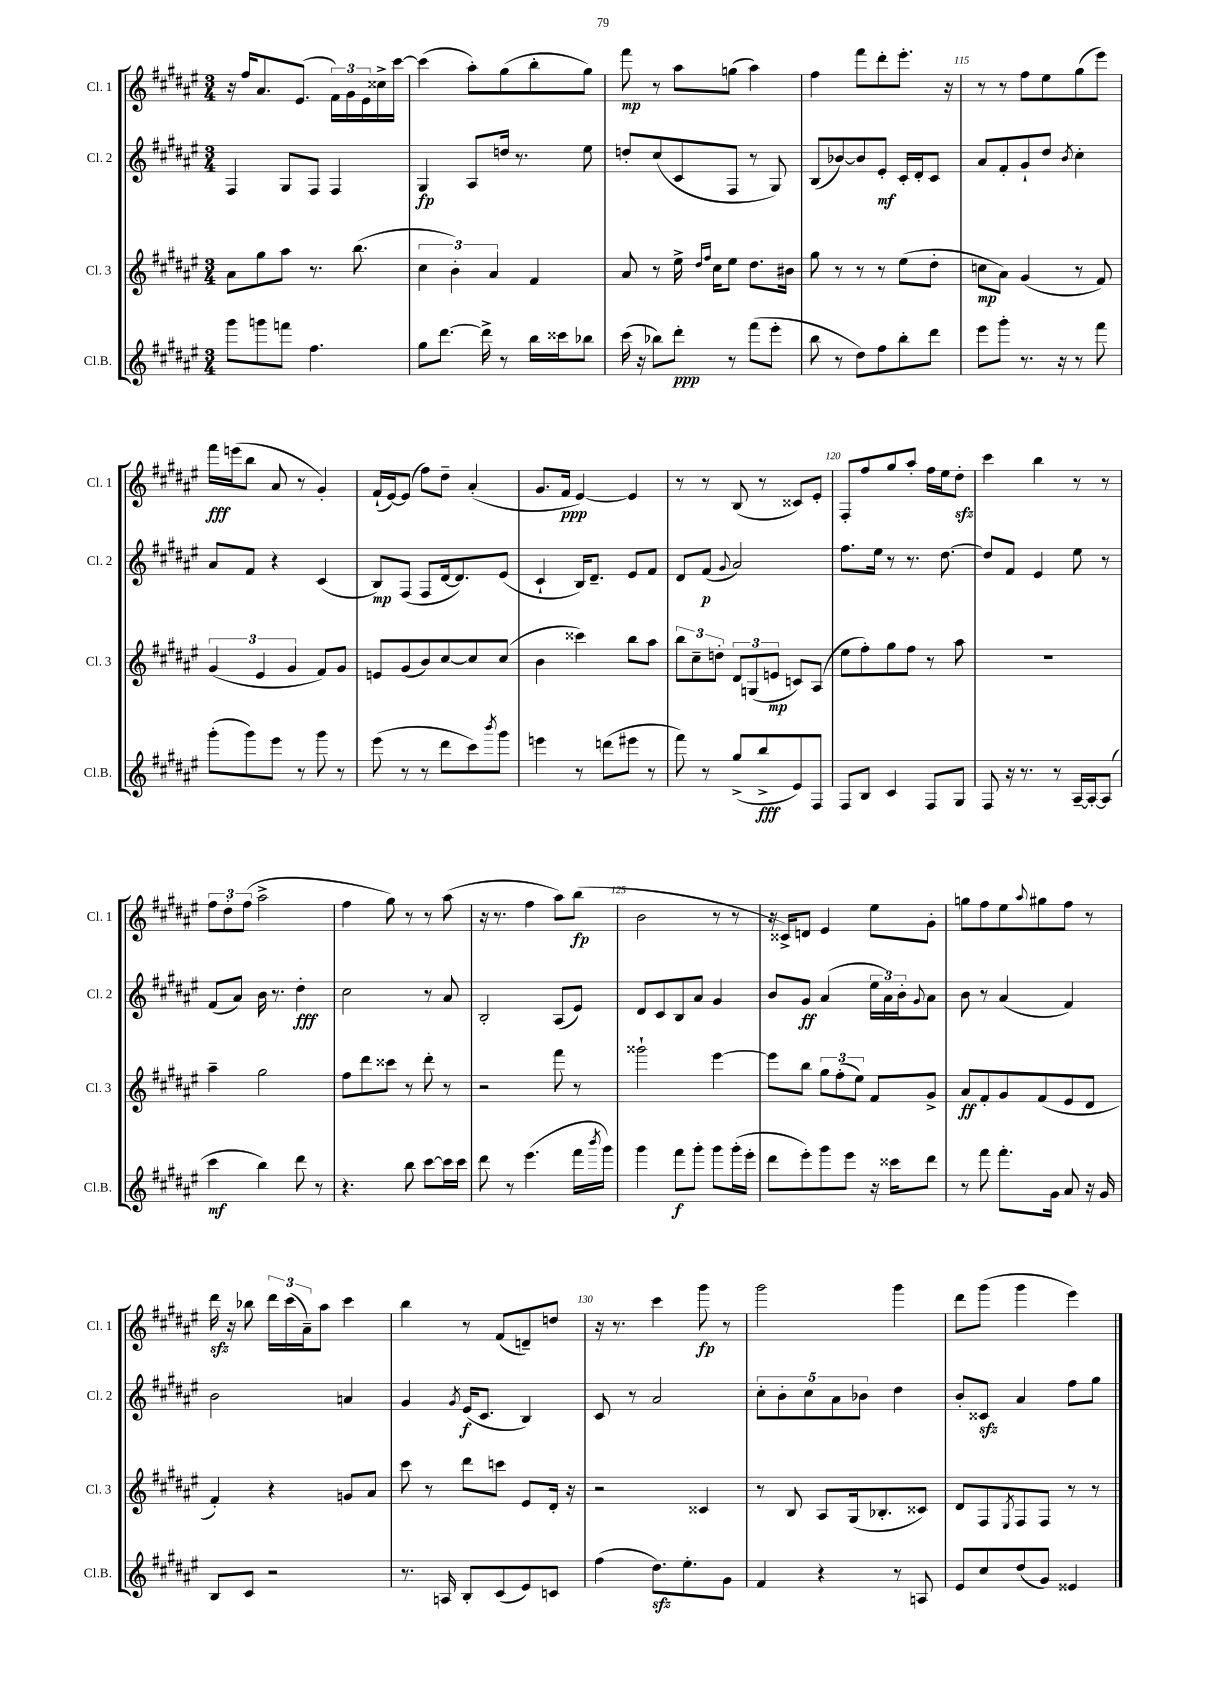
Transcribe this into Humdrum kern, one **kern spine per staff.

**kern	**kern	**kern	**kern
*staff4	*staff3	*staff2	*staff1
*clefG2	*clefG2	*clefG2	*clefG2
*k[f#c#g#d#a#e#]	*k[f#c#g#d#a#e#]	*k[f#c#g#d#a#e#]	*k[f#c#g#d#a#e#]
*M3/4	*M3/4	*M3/4	*M3/4
8ggg#	8a#	4F#	16r
.	.	.	16ff#
8ggg	8gg#	.	8.a#
8fff	8aa#	8G#	.
.	.	.	(8.e#
4.ff#	8.r	8F#	.
.	.	4F#	24f#)
.	.	.	24g#
.	(8.bb	.	.
.	.	.	24e#
.	.	.	16cc##^
.	.	.	[16ccc#
=	=	=	=
8gg#	6cc#	4G#	(4ccc#]
[8.ddd#	.	.	.
.	6b')	.	.
.	.	8A#	8aa#')
16ddd#^]	.	.	.
.	6a#	.	.
8r	.	16dd	(8gg#
.	.	8.r	.
16bb	4f#	.	8bb'
16ccc##	.	.	.
8bb-	.	8ee#	8gg#)
=	=	=	=
(16ccc#	8a#	8dd'	8fff#
16r	.	.	.
8bb-)	8r	(8cc#	8r
8ddd#'	16ee#^	8c#	8aa#
.	16qqdd#	.	.
.	16qqff#	.	.
.	16cc#	.	.
8r	8ee#	8F#	(8gg
(8fff#	8.dd#	8r	4aa#)
8eee#'	.	8G#)	.
.	16b#	.	.
=	=	=	=
8bb	8gg#	(8B	4ff#
8r	8r	[8b-)	.
8dd#)	8r	8b-]	8fff#
8ff#	8r	8e#'	8ddd#'
8bb'	(8ee#	16c#'	8.eee#'
.	.	16d#'	.
8ddd#	8dd#'	8c#	.
.	.	.	16r
=	=	=	=
8eee#	8cc	8a#	8r
8ggg#'	8a#)	8f#'	8r
8.r	(4g#	8g#`	8ff#
.	.	8dd#	8ee#
16r	.	.	.
.	.	8qb	.
8r	8r	4cc#'	(8gg#
8fff#	8f#)	.	8eee#)
=	=	=	=
(8ggg#'	(6g#	8a#	16fff#
.	.	.	(16eee
8ggg#)	.	8f#	8bb
.	6e#	.	.
8eee#	.	4r	8a#
.	6g#	.	.
8r	.	.	8r
8ggg#	8f#)	(4c#	4g#')
8r	8g#	.	.
=	=	=	=
(8eee#	8e	8B)	(16f#`
.	.	.	[16e#)
8r	(8g#	(8F#	(8e#]
8r	8b)	8F#	8ff#)
8ddd#	[8cc#	[16d#	8dd#~
.	.	8.d#])	.
8ccc#)	8cc#]	.	(4a#'
8qbbb	.	.	.
8ggg#	(8cc#	(8e#	.
=	=	=	=
4eee	4b	4c#`	8.g#
.	.	.	16f#
8r	4ccc##)	16B)	[4e#)
.	.	8.d#~	.
(8ddd	.	.	.
8eee#	8bb	8e#	4e#]
8r	8aa#	8f#	.
=	=	=	=
8fff#)	12bb	8d#	8r
.	12cc#~	.	.
8r	.	(8f#	8r
.	12dd'	.	.
.	.	8qqg#	.
(8gg#^	12d#	2a#)	(8B
.	(12G	.	.
8bb^	.	.	8r
.	12e	.	.
8e#)	8c)	.	8c##)
8F#	(8A#	.	8e#'
=	=	=	=
8F#	8ee#	8.ff#	8F#'
8B	8ff#')	.	8ff#
.	.	16ee#	.
4c#	8gg#	8r	8gg#
.	8ff#	8.r	8aa#'
8F#	8r	.	16ff#
.	.	[8.dd#	16ee#
8G#	8aa#	.	8dd#'
=	=	=	=
8F#	2.r	8dd#]	4ccc#
16r	.	8f#	.
8.r	.	.	.
.	.	4e#	4bb
8r	.	.	.
[16A#~	.	8ee#	8r
16A#'_	.	.	.
(8A#]	.	8r	8r
=	=	=	=
4ccc#	4aa#~	(8f#	12ff#
.	.	.	12dd#'
.	.	8a#)	.
.	.	.	(12ff#
4bb)	2gg#	16b	2aa#^
.	.	8.r	.
8ddd#	.	4dd#'	.
8r	.	.	.
=	=	=	=
4.r	8ff#	2cc#	4ff#
.	8ddd#	.	.
.	8ccc##	.	8gg#)
8bb	8r	.	8r
[8ccc#	8ddd#'	8r	8r
16ccc#]	8r	8a#	(8aa#
16ccc#	.	.	.
=	=	=	=
8ddd#	2r	2B'	16r
.	.	.	8.r
8r	.	.	.
(4.eee#	.	.	4ff#
.	8fff#	(8A#	8aa#)
16fff#	8r	8e#)	(8bb
8qbbb	.	.	.
16ggg#)	.	.	.
=	=	=	=
4ggg#	2ggg##`	8d#	2b
.	.	8c#	.
8fff#	.	8B	.
8ggg#'	.	8a#	.
8ggg#	[4eee#	4g#	8r
(16ggg#'	.	.	8r
16eee#'	.	.	.
=	=	=	=
8ddd#	8eee#]	8b	16r
.	.	.	16c##^)
8eee#')	8bb	8g#	8d
8ggg#	12gg#	(4a#	4e#
.	(12ff#'	.	.
8eee#	.	.	.
.	12ee#)	.	.
16r	8f#	24ee#	8ee#
.	.	24a#)	.
16ccc##	.	.	.
.	.	24b'	.
.	.	8qqg#	.
8ddd#	8g#^	8a#	8g#'
=	=	=	=
8r	8a#	8b	8gg
8fff#	8f#'	8r	8ff#
8.fff#'	8g#	(4a#	8ee#
.	.	.	8qqaa#
.	(8f#	.	8gg#
16g#	.	.	.
8a#	8e#	4f#)	8ff#
16r	8d#	.	8r
16g#	.	.	.
=	=	=	=
8B	4f#')	2b	16ddd#
.	.	.	16r
8c#	.	.	8bb-
2r	4r	.	24ddd#
.	.	.	(24ccc#
.	.	.	24a#~)
.	.	.	8aa#
.	8g	4a	4ccc#
.	8a#	.	.
=	=	=	=
8.r	8ccc#	4g#	4bb
.	8r	.	.
16A	.	.	.
.	.	8qg#	.
8B'	8ddd#	(16e#	8r
.	.	8.c#	.
(8c#	8ccc	.	(8f#
8e#)	8e#	4B)	8d~)
8c	16d#'	.	8dd
.	16r	.	.
=	=	=	=
(4ff#	2r	8c#	16r
.	.	.	8.r
.	.	8r	.
8.dd#)	.	2a#	4ccc#
8.ee#'	.	.	.
.	4c##	.	8ggg#
8g#	.	.	8r
=	=	=	=
4f#	8r	10cc#'	2ggg#
.	.	10b'	.
.	8B	.	.
.	.	10cc#	.
4r	8A#	.	.
.	.	10a#	.
.	(16G#	.	.
.	.	10b-	.
.	8.B-'	.	.
8r	.	4dd#	4ggg#
8A	8c##)	.	.
=	=	=	=
8e#	8d#	8b'	8ddd#
8cc#	8F#	8c##	(8ggg#
.	8qE#	.	.
(8dd#	8F#	4a#	4ggg#
8g#)	8F#	.	.
4e##	8r	8ff#	4eee#)
.	8r	8gg#	.
==	==	==	==
*-	*-	*-	*-
